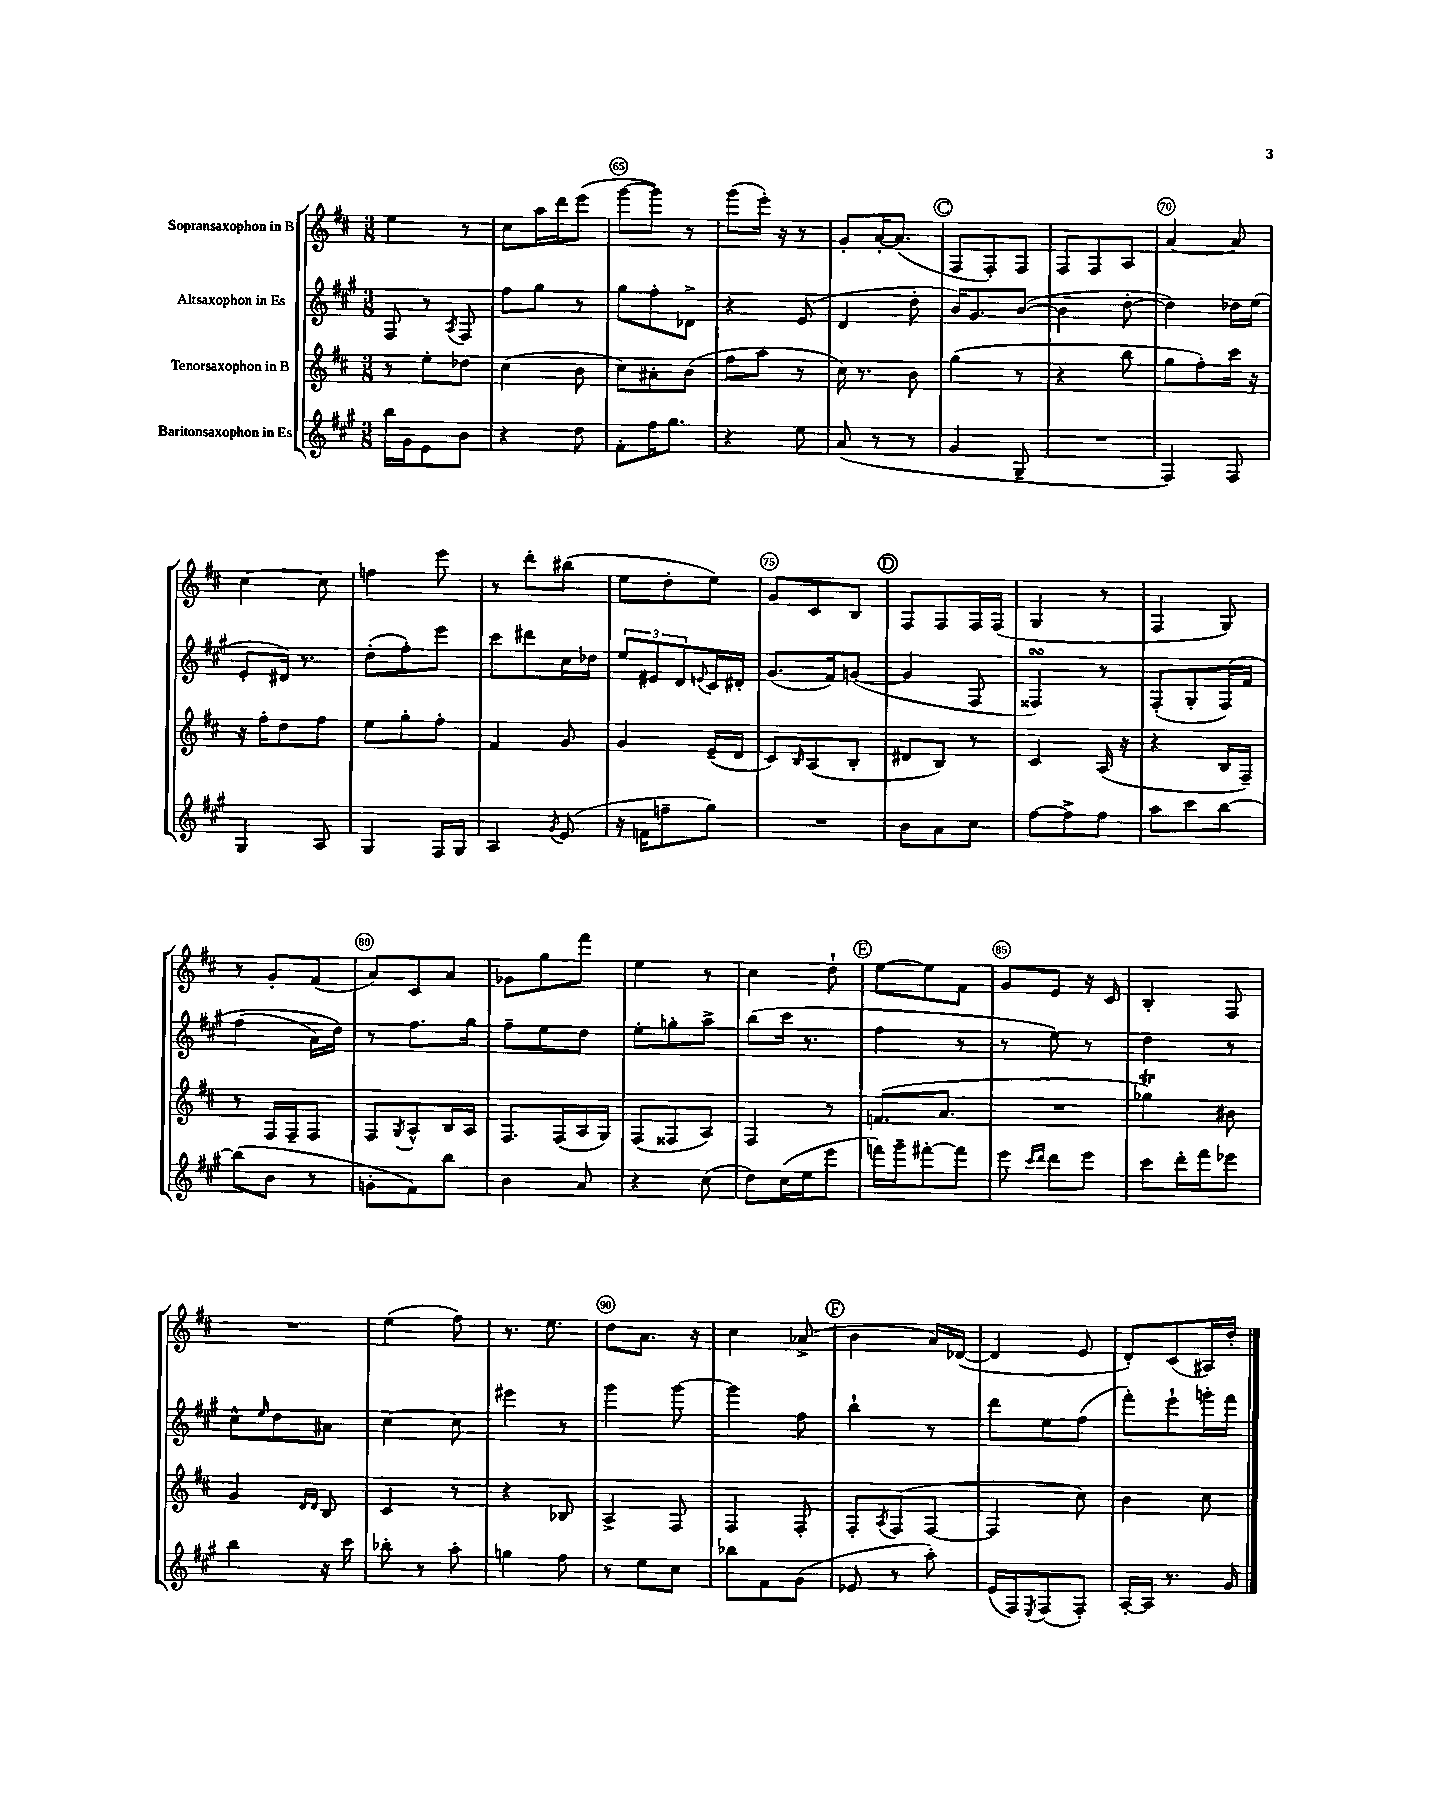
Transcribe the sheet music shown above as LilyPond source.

<<
\new StaffGroup <<
\new Staff = "s0" \with { instrumentName = "Sopransaxophon in B" } {
    \clef treble \key d \major \numericTimeSignature \time 3/8
    e''4 r8 |
    cis''8 a''16 d'''16 e'''8( |
    g'''8~ g'''8) r8 |
    g'''8( e'''16-.) r16 r8 |
    g'8-. a'16~-. a'8.( |
    \mark \markup { \circle "C" } fis8 fis8-.) fis8 |
    fis8 fis8 a8 |
    a'4~ a'8 |
    cis''4~ cis''8 |
    f''4 e'''8 |
    r8 d'''8-. bis''8( |
    e''8 d''8-. e''8) |
    g'8 cis'8 b8 |
    \mark \markup { \circle "D" } fis8 fis8 fis16 fis16( |
    g4 r8 |
    fis4 g8) |
    r8 g'8-. fis'8( |
    a'8) cis'8 a'8 |
    ges'8 g''8 fis'''8 |
    e''4 r8 |
    cis''4 d''8-! |
    \mark \markup { \circle "E" } e''8~ e''8 fis'8 |
    g'8 e'8 r16 cis'16 |
    b4-. fis8 |
    R4. |
    e''4( fis''8) |
    r8. e''8. |
    d''8 a'8. r16 |
    cis''4 aes'8->( |
    \mark \markup { \circle "F" } b'4 a'16) des'16~( |
    des'4 e'8 |
    d'8-.) cis'8( ais16) d''16-. \bar "|." |
}
\new Staff = "s1" \with { instrumentName = "Altsaxophon in Es" } {
    \clef treble \key a \major \numericTimeSignature \time 3/8
    fis8 r8 \acciaccatura { a8 } fis8 |
    fis''8 gis''8 r8 |
    gis''8 fis''8-. des'8-> |
    r4 e'8( |
    d'4 d''8-. |
    \mark \markup { \circle "C" } b'16) gis'8. b'8~( |
    b'4 d''8~-. |
    d''4) des''16 e''16( |
    e'8-. dis'16) r8. |
    d''8-.( fis''8-.) e'''8 |
    cis'''8 dis'''8 cis''16 des''16 |
    \tuplet 3/2 { e''8 eis'8 d'8 } \appoggiatura { e'8 } cis'16 dis'16-. |
    gis'8.( fis'16) g'8~( |
    \mark \markup { \circle "D" } g'4 fis8 |
    fisis4\turn) r8 |
    fis8-.( gis8-. fis16)\( fis'16 |
    fis''4( a'16) d''16\) |
    r8 fis''8. gis''16 |
    fis''8-- e''8 d''8 |
    e''8-. g''8-. a''8-> |
    b''8( cis'''16 r8. |
    \mark \markup { \circle "E" } fis''4 r8 |
    r8 e''8) r8 |
    d''4 r8 |
    cis''8-^ \grace { e''16 } d''8 ais'8 |
    cis''4~ cis''8 |
    eis'''4 r8 |
    gis'''4 gis'''8~ |
    gis'''4 fis''8 |
    \mark \markup { \circle "F" } b''4-! r8 |
    d'''8 e''8 fis''8( |
    fis'''8-.) e'''8-! g'''16-. fis'''16 \bar "|." |
}
\new Staff = "s2" \with { instrumentName = "Tenorsaxophon in B" } {
    \clef treble \key d \major \numericTimeSignature \time 3/8
    r8 e''8-. des''8 |
    cis''4( b'8 |
    cis''8) ais'8-. b'8( |
    fis''8 a''8 r8 |
    cis''16) r8. b'8 |
    \mark \markup { \circle "C" } g''4( r8 |
    r4 b''8 |
    g''8 fis''8-.) cis'''16 r16 |
    r16 fis''16-. d''8 fis''8 |
    e''8 g''8-. fis''8-. |
    fis'4 g'8 |
    g'4 e'16--( d'16 |
    cis'8) \grace { b16 } a8( b8-. |
    \mark \markup { \circle "D" } dis'8 b8) r8 |
    cis'4 a16( r16 |
    r4 b16 fis16--) |
    r8 fis16 fis16-- fis8 |
    fis8 \acciaccatura { g8 } a8-^ b16 a16 |
    fis8. fis16( a16 g16) |
    fis8( fisis8 a8) |
    fis4 r8 |
    \mark \markup { \circle "E" } f'8.( a'8. |
    R4. |
    ges''4\trill) bis'8 |
    g'4 \grace { d'16 d'16 } b8 |
    cis'4 r8 |
    r4 bes8 |
    a4-> fis8 |
    fis4 fis8-. |
    \mark \markup { \circle "F" } fis8-. \acciaccatura { a8 } fis8( fis8~ |
    fis4 cis''8) |
    b'4 cis''8 \bar "|." |
}
\new Staff = "s3" \with { instrumentName = "Baritonsaxophon in Es" } {
    \clef treble \key a \major \numericTimeSignature \time 3/8
    b''16 gis'16 e'8 b'8 |
    r4 d''8 |
    fis'8-. fis''16 gis''8. |
    r4 e''8 |
    a'8( r8 r8 |
    \mark \markup { \circle "C" } gis'4 gis8-- |
    R4. |
    fis4) fis8 |
    gis4 a8 |
    gis4 fis16 gis16 |
    a4 \acciaccatura { gis'8 } e'8( |
    r16 f'16 f''8-- gis''8) |
    R4. |
    \mark \markup { \circle "D" } b'8 a'8 cis''8 |
    fis''8~ fis''8-> fis''8 |
    a''8 cis'''8 b''8~ |
    b''8( b'8 r8 |
    g'8-. fis'8) b''8 |
    b'4 a'8 |
    r4 cis''8( |
    d''8) cis''16( e''16 e'''8 |
    \mark \markup { \circle "E" } f'''16) gis'''16-- fis'''8~-. fis'''8 |
    e'''8 \grace { cis'''16 d'''16 } d'''8 e'''8 |
    cis'''8 d'''16-. fis'''16 ees'''8 |
    b''4 r16 cis'''16 |
    bes''8-. r8 a''8-. |
    g''4 fis''8 |
    r8 e''8 cis''8 |
    bes''8 fis'8 gis'8( |
    \mark \markup { \circle "F" } ees'8 r8 a''8-.) |
    e'16( fis16) \acciaccatura { e8 } fis8( fis8-.) |
    a16~-. a16 r8. gis'16 \bar "|." |
}
>>
>>
\layout { \context { \Score currentBarNumber = #63 \override BarNumber.break-visibility = ##(#f #t #t) barNumberVisibility = #(every-nth-bar-number-visible 5) \override BarNumber.stencil = #(make-stencil-circler 0.1 0.3 ly:text-interface::print) } }
